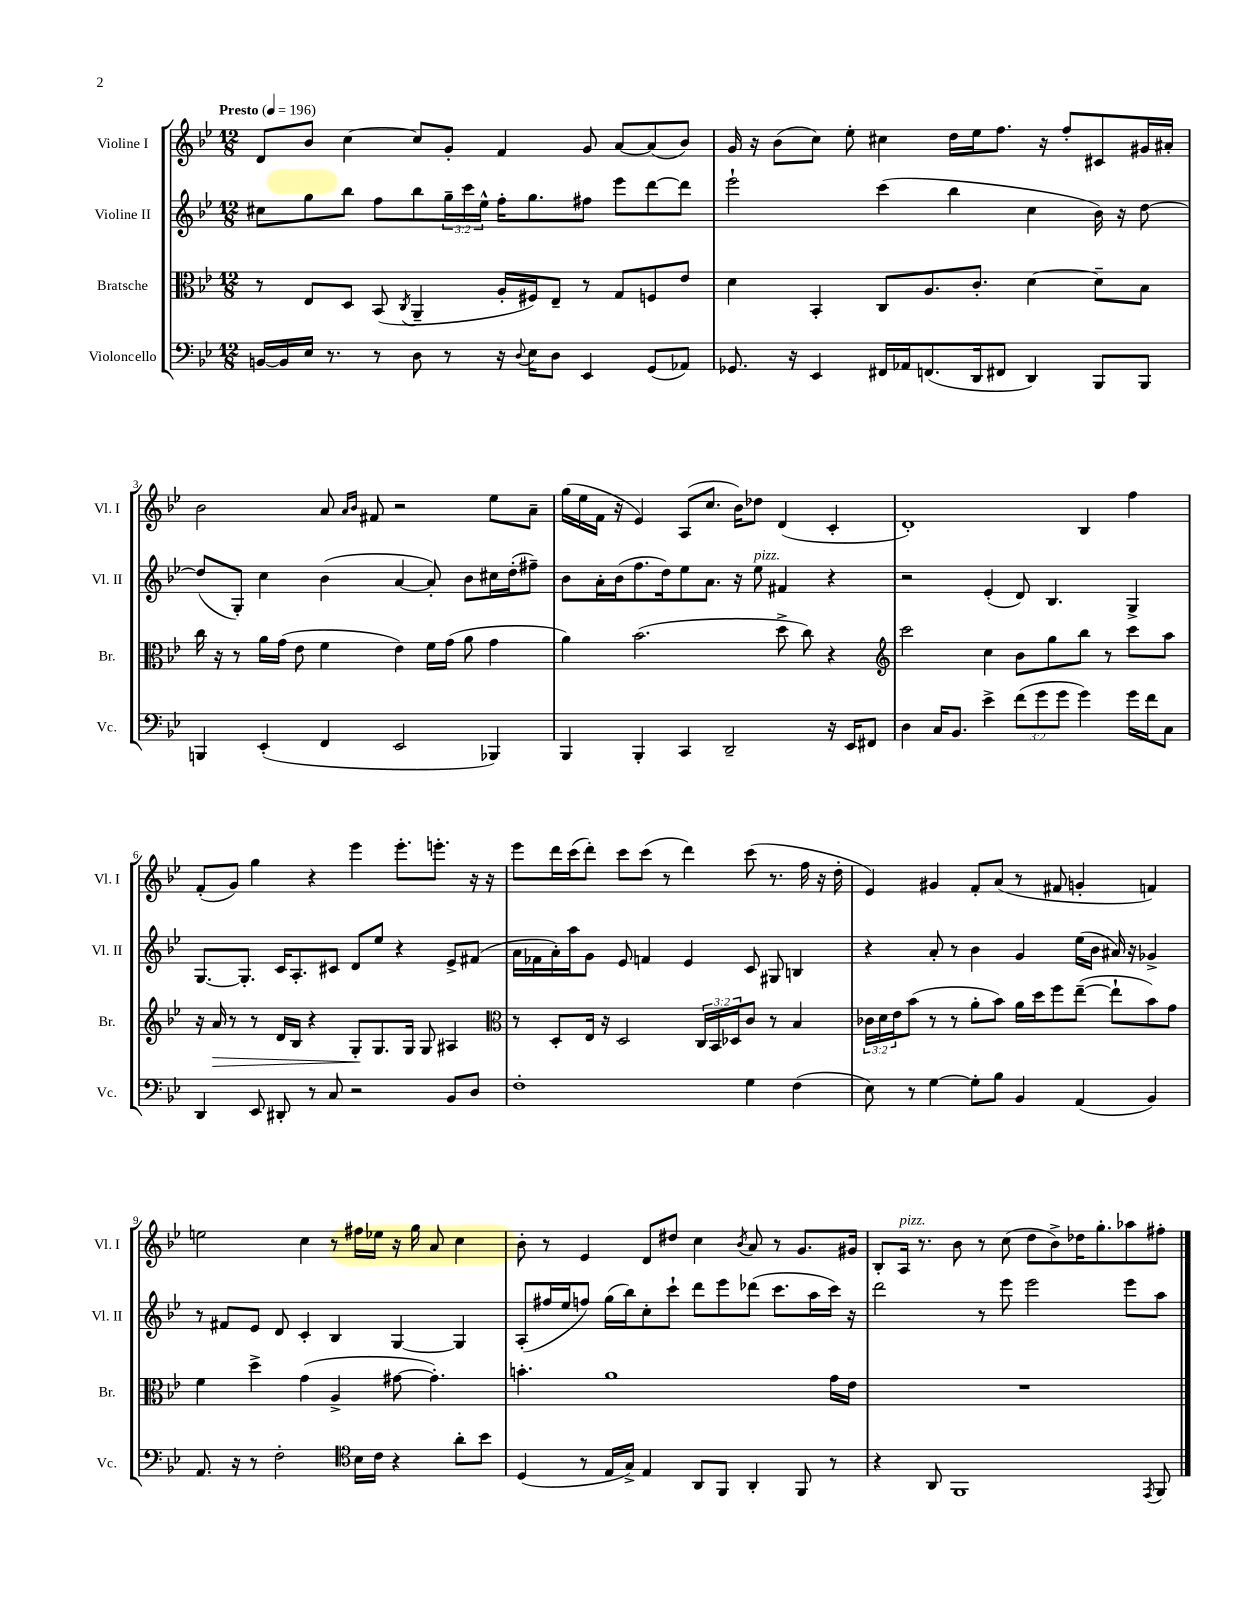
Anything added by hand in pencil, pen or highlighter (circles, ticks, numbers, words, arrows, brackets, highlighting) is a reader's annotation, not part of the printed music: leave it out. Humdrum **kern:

**kern	**kern	**kern	**kern
*staff4	*staff3	*staff2	*staff1
*clefF4	*clefC3	*clefG2	*clefG2
*k[b-e-]	*k[b-e-]	*k[b-e-]	*k[b-e-]
*M12/8	*M12/8	*M12/8	*M12/8
*MM196	*MM196	*MM196	*MM196
[16BB	8r	8cc#	8d
16BB]	.	.	.
16E-	8E-	8gg	8b-
8.r	.	.	.
.	8D	8bb-	[4cc
8r	(8BB-	8ff	.
.	8qC	.	.
8D	4AA~	8bb-	8cc]
8r	.	24gg~	8g'
.	.	24ccc	.
.	.	24ee-^^	.
16r	16A'	16ff'	4f
8qqD	.	.	.
16E-	16F#)	8.gg	.
8D	8E-~	.	.
4EE-	8r	8ff#	8g
.	8G	8eee-	[8a
(8GG	8F	[8ddd	(8a]
8AA-)	8e-	8ddd]	8b-)
=	=	=	=
8.GG-	4d	2eee-`	16g
.	.	.	16r
.	.	.	(8b-
16r	.	.	.
4EE-	4BB-'	.	8cc)
.	.	.	8ee-'
16FF#	8C	(4ccc	4cc#
16AA-	.	.	.
(8.FF	8.A	.	.
.	.	4bb-	16dd
16DD	8.c'	.	16ee-
8FF#	.	.	8.ff
4DD)	[4d	4cc	.
.	.	.	16r
.	.	.	8ff'
8BBB-	8d~]	16b-)	8c#
.	.	16r	.
8BBB-	8B-	[8dd	16g#
.	.	.	16a#'
=	=	=	=
4BBB	16cc	(8dd]	2b-
.	16r	.	.
.	8r	8G')	.
(4EE-'	16a	4cc	.
.	(16g	.	.
.	8e-	.	.
4FF	4f	(4b-	8a
.	.	.	16qqa
.	.	.	16qqb-
.	.	.	8f#
2EE-	4e-)	[4a	2r
.	16f	8a'])	.
.	(16g	.	.
.	8a	8b-	.
4BBB-)	4g	16cc#	8ee-
.	.	(16dd'	.
.	.	8ff#~)	8a~
=	=	=	=
4BBB-	4a)	8b-	(16gg
.	.	.	16ee-
.	.	16a'	16f
.	.	(16b-	16r
4BBB-'	(2.b-	8.ff	4e-)
.	.	16dd)	.
4CC	.	8ee-	(8A
.	.	8.a	8.cc
2DD~	.	.	.
.	.	16r	16b-)
.	.	8ee-	8dd-
.	8dd^	4f#	(4d
.	8cc)	.	.
16r	4r	4r	4c'
16EE-	.	.	.
8FF#	.	.	.
=	=	=	=
*	*clefG2	*	*
4D	2ccc	2r	1d')
16C	.	.	.
8.BB-	.	.	.
4e-^	4cc	(4e-'	.
(12f	8b-	8d)	.
12g	.	.	.
.	8gg	4.B-	.
12g	.	.	.
4g)	8bb-	.	4B-
.	8r	.	.
16g	8ccc	4G^	4ff
16f	.	.	.
8C	8aa	.	.
=	=	=	=
4DD	16r	[8.G	(8f'
.	16a	.	.
.	8r	.	8g)
.	.	8.G']	.
8EE-	8r	.	4gg
8DD#'	16d	16c	.
.	16B-	8.A'	.
8r	4r	.	4r
8C	.	8c#	.
2r	8G'	8d	4eee-
.	8.G	8ee-	.
.	.	4r	8.eee-'
.	16G	.	.
.	8G	.	.
.	.	.	8.eee'
8BB-	4A#	8e-^	.
8D	.	(8f#	16r
.	.	.	16r
=	=	=	=
*	*clefC3	*	*
1F'	8r	16a	8eee-
.	.	16f-	.
.	8D'	16a')	16ddd
.	.	16aa	(16ccc
.	16E-	8g	8ddd')
.	16r	.	.
.	2D	8e-	8ccc
.	.	4f	(8ccc
.	.	.	8r
.	.	4e-	4ddd)
.	24C	.	.
.	24BB-	.	.
.	24D-	.	.
4G	8c	8c	(8ccc
.	8r	8G#	8.r
(4F	4B-	4B	.
.	.	.	16ff
.	.	.	16r
.	.	.	16dd'
=	=	=	=
8E-)	24c-	4r	4e-)
.	24d	.	.
.	24e-	.	.
8r	(8b-	.	.
[4G	8r	8a'	4g#
.	8r	8r	.
8G']	8a'	4b-	8f'
8B-	8b-)	.	(8a
4BB-	16a	4g	8r
.	16dd	.	.
.	8ff	.	8f#
(4AA	([8ee-~	(16ee-	4g'
.	.	16b-	.
.	8ee-`]	16a#)	.
.	.	16r	.
4BB-)	8b-)	4g-^	4f)
.	8g	.	.
=	=	=	=
8.AA	4f	8r	2ee
.	.	8f#	.
16r	.	.	.
8r	4dd^	8e-	.
2F'	.	8d	.
.	(4g	4c'	4cc
.	4A^	4B-	8r
*clefC4	*	*	*
16B-	.	.	16ff#
16c	.	.	16ee-
4r	[8g#	[4G	16r
.	.	.	16gg
.	4.g#'])	.	8a
8a'	.	4G]	4cc
8b-	.	.	.
=	=	=	=
(4D	4.b'	(8A'	8b-'
.	.	16ff#	8r
.	.	16ee-	.
8r	.	8ff)	4e-
16E-	1a	(16gg	.
16G^)	.	16bb-)	.
4E-	.	8cc'	8d
.	.	8ccc`	8dd#
8AA	.	8ddd	4cc
8FF	.	8eee-	.
.	.	.	8qb-
4AA'	.	(8ddd-	8a
.	.	8.ccc	8r
8FF	.	.	8.g
.	.	16aa	.
8r	16g	16ccc)	.
.	16e-	16r	16g#
=	=	=	=
4r	1.r	2ddd	8B-'
.	.	.	16A
.	.	.	8.r
8AA	.	.	.
1FF	.	.	8b-
.	.	8r	8r
.	.	8eee-	(8cc
.	.	2eee-	8dd
.	.	.	8b-^)
.	.	.	16dd-
.	.	.	8.gg'
.	.	8eee-	8aa-
8qEE-	.	.	.
8FF	.	8aa	8ff#'
==	==	==	==
*-	*-	*-	*-
